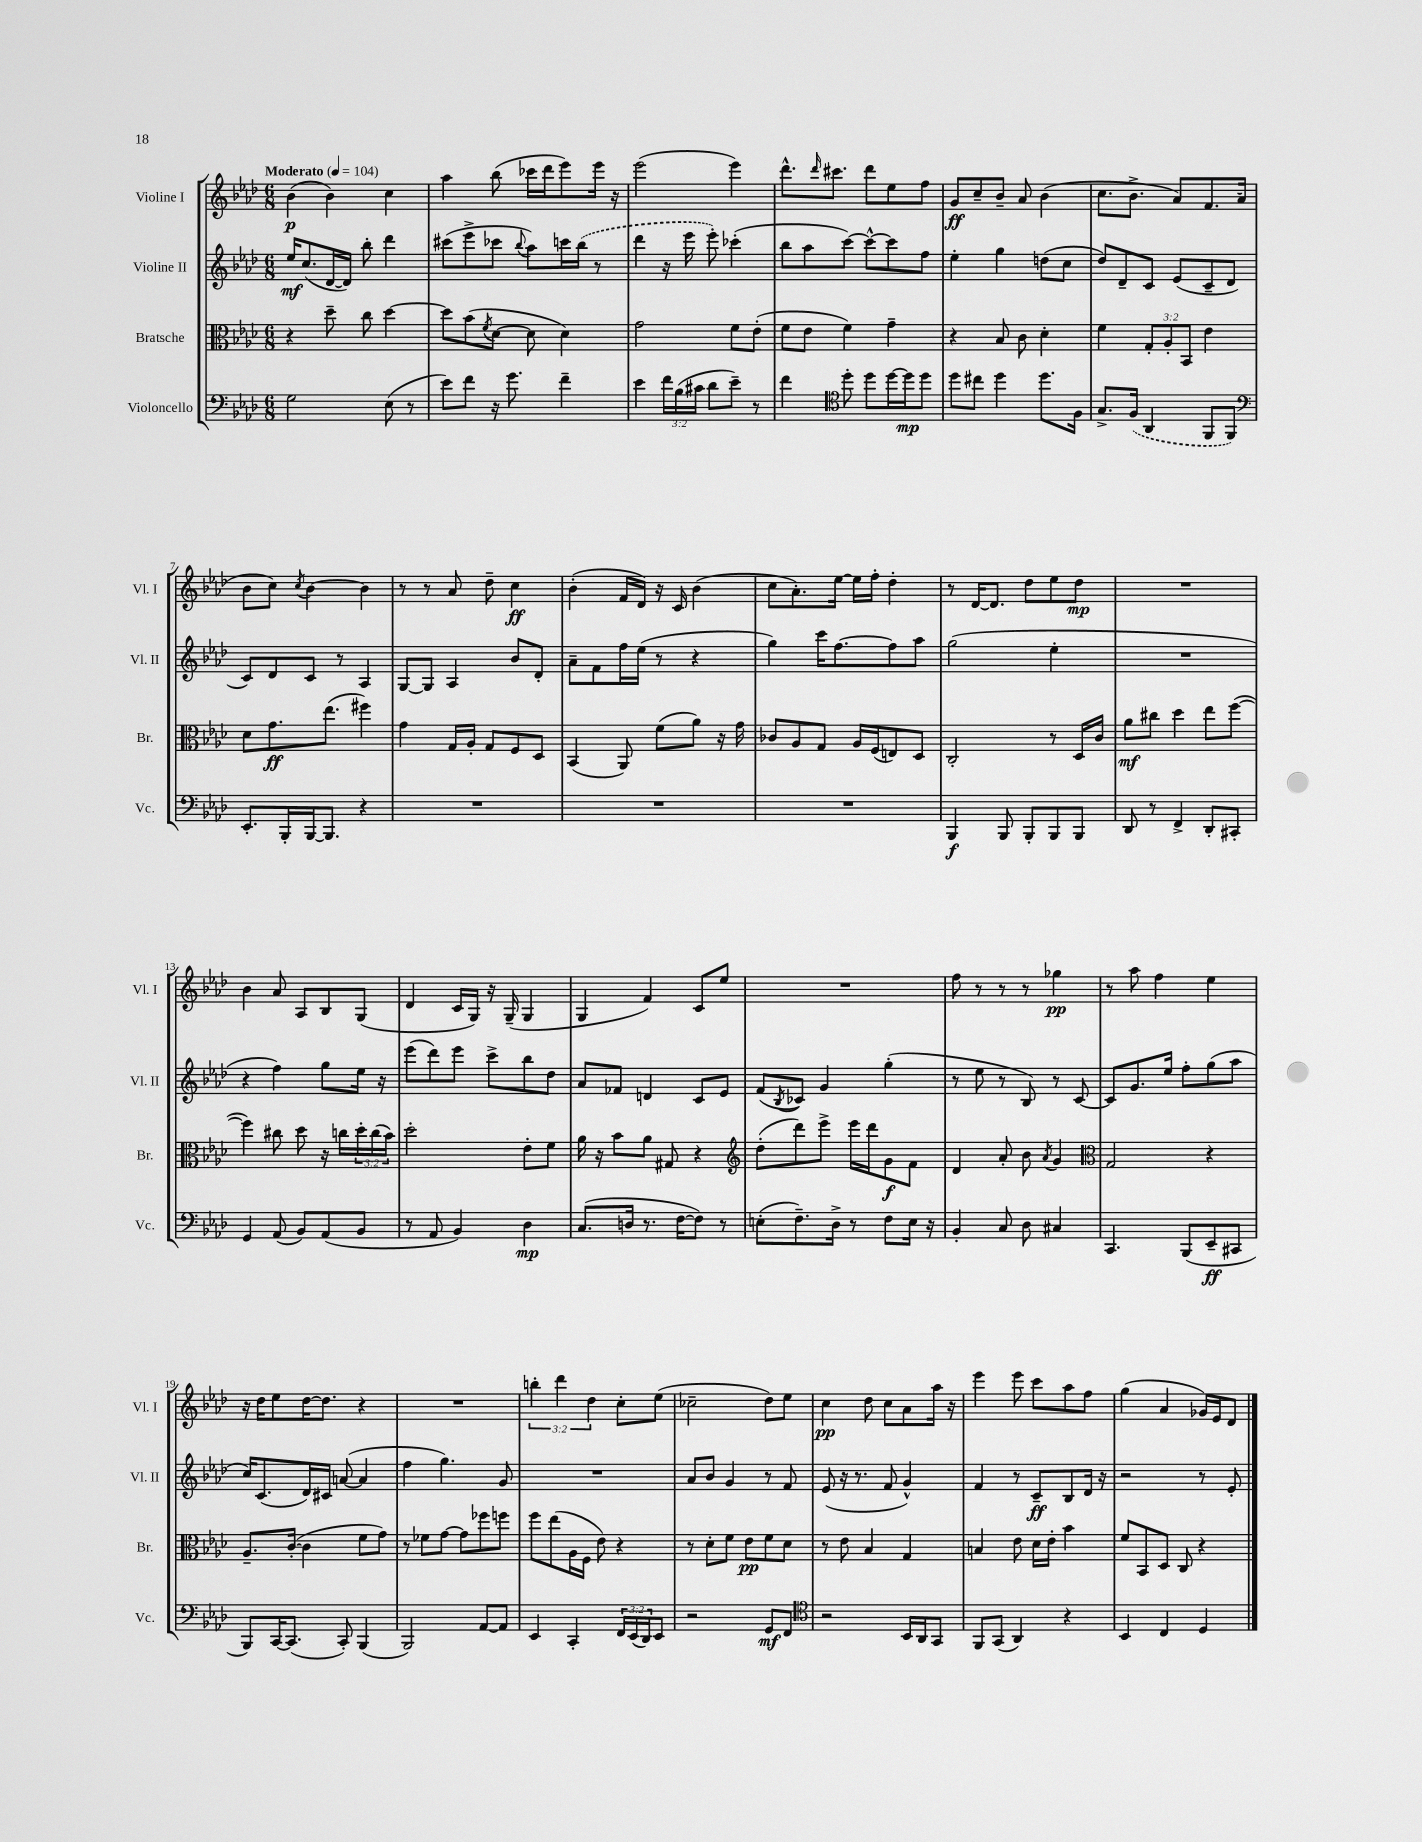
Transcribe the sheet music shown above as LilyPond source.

<<
\new StaffGroup <<
\new Staff = "s0" \with { instrumentName = "Violine I" shortInstrumentName = "Vl. I" } {
    \clef treble \key aes \major \numericTimeSignature \time 6/8 \override Staff.TupletNumber.text = #tuplet-number::calc-fraction-text \tempo "Moderato" 4 = 104
    bes'4\p( bes'4) c''4 |
    aes''4 bes''8( ces'''16 des'''16 ees'''8) ees'''16 r16 |
    ees'''2( ees'''4) |
    des'''8.-^ \grace { des'''16 } cis'''8. des'''8 ees''8 f''8 |
    g'8\ff c''8-- bes'8-- aes'8 bes'4( |
    c''8. bes'8.-> aes'8) f'8. aes'16( |
    bes'8 c''8) \acciaccatura { c''8 } bes'4~ bes'4 |
    r8 r8 aes'8 des''8-- c''4\ff |
    bes'4-.( f'16 des'16) r16 c'16 bes'4( |
    c''8 aes'8.-.) ees''16~ ees''16 f''16-. des''4-. |
    r8 des'16~ des'8. des''8 ees''8 des''8\mp |
    R2. |
    bes'4 aes'8 aes8 bes8 g8( |
    des'4 c'16 g16) r16 g16--( g4 |
    g4 f'4) c'8 ees''8 |
    R2. |
    f''8 r8 r8 r8 ges''4\pp |
    r8 aes''8 f''4 ees''4 |
    r16 des''16 ees''8 des''16~ des''8. r4 |
    R2. |
    \tuplet 3/2 { b''4-. des'''4 des''4 } c''8-. ees''8( |
    ces''2-- des''8) ees''8 |
    c''4\pp des''8 c''8 aes'8 aes''16 r16 |
    ees'''4 ees'''8 c'''8 aes''8 f''8 |
    g''4( aes'4 ges'16) ees'16 des'8 \bar "|." |
}
\new Staff = "s1" \with { instrumentName = "Violine II" shortInstrumentName = "Vl. II" } {
    \clef treble \key aes \major \numericTimeSignature \time 6/8
    ees''16\mf c''8.( des'16~ des'16) bes''8-. des'''4 |
    cis'''8( ees'''8-> ces'''8 \appoggiatura { bes''8 } aes''8) c'''16 \once \slurDashed bes''16( r8 |
    des'''4 r16 ees'''16 ees'''8-.) ces'''4-.( |
    bes''8 aes''8 c'''8~) c'''8~-^ c'''8 f''8 |
    ees''4-. g''4 d''8( c''8 |
    des''8) des'8-- c'8 ees'8( c'8-- des'8 |
    c'8) des'8 c'8 r8 aes4 |
    g8~ g8 aes4 bes'8 des'8-. |
    aes'8-- f'8 f''16 ees''16( r8 r4 |
    g''4) c'''16 f''8.~ f''8 aes''8 |
    g''2( ees''4-. |
    R2. |
    r4 f''4) g''8 ees''16 r16 |
    ees'''8( des'''8) ees'''8 c'''8-> bes''8 des''8 |
    aes'8 fes'8 d'4 c'8 ees'8 |
    f'8( \acciaccatura { bes8 } ces'8) g'4 g''4-.( |
    r8 ees''8 r8 bes8) r8 c'8~ |
    c'8 g'8. ees''16 f''8-. g''8( aes''8 |
    c''16) c'8.( des'16) cis'16 a'8~( a'4 |
    f''4 g''4.) g'8 |
    R2. |
    aes'8 bes'8 g'4 r8 f'8 |
    ees'8( r16 r8. f'8 g'4-^) |
    f'4 r8 c'8--\ff bes8 des'16 r16 |
    r2 r8 ees'8-. \bar "|." |
}
\new Staff = "s2" \with { instrumentName = "Bratsche" shortInstrumentName = "Br." } {
    \clef alto \key aes \major \numericTimeSignature \time 6/8 \override Staff.TupletNumber.text = #tuplet-number::calc-fraction-text
    r4 des''8-- c''8 des''4~ |
    des''8 bes'8( \acciaccatura { f'8 } des'8~ des'8 des'4) |
    g'2 f'8 ees'8-.( |
    f'8 ees'8 f'4) g'4-- |
    r4 bes8 c'8 des'4-. |
    f'4 \tuplet 3/2 { g8-. aes8-. bes,8 } ees'4 |
    des'8 g'8.\ff ees''8.( fis''4) |
    g'4 g16 aes16-. g8 f8 des8 |
    bes,4( aes,8) f'8( aes'8) r16 g'16 |
    ces'8 aes8 g8 aes16 f16( e8) des8 |
    c2-. r8 des16 c'16 |
    aes'8\mf cis''8 des''4 ees''8 f''8~( |
    f''4) cis''8 des''8 r16 c''16 \tuplet 3/2 { des''16-. c''16( bes'16) } |
    des''2-. ees'8-. f'8 |
    aes'16 r16 bes'8 aes'8 gis8 r4 |
    \clef treble des''8-.( des'''8) ees'''8-> ees'''16 des'''16 g'8\f f'8 |
    des'4 aes'8-. bes'8 \acciaccatura { aes'8 } g'4 |
    \clef alto g2 r4 |
    aes8.-- c'16~-.( c'4 f'8 g'8) |
    r8 fes'8 g'8~ g'8 fes''8 f''8 |
    f''8 ees''8( aes16 f16 ees'8) r4 |
    r8 des'8-. f'8 ees'8\pp f'8 des'8 |
    r8 ees'8 bes4 g4 |
    b4 ees'8 des'16 ees'16-. bes'4 |
    f'8 bes,8 des8 c8 r4 \bar "|." |
}
\new Staff = "s3" \with { instrumentName = "Violoncello" shortInstrumentName = "Vc." } {
    \clef bass \key aes \major \numericTimeSignature \time 6/8 \override Staff.TupletNumber.text = #tuplet-number::calc-fraction-text
    g2 ees8( r8 |
    ees'8) f'8 r16 g'8. f'4-- |
    ees'4 \tuplet 3/2 { f'16 bes16( cis'16 } des'8 ees'8--) r8 |
    f'4 \clef tenor des''8-. des''8 des''16~ des''16\mp des''8 |
    des''8 cis''8 des''4 des''8. f16 |
    g8.-> \once \slurDashed f16( aes,4 f,8 f,8) |
    \clef bass ees,8.-. bes,,16-. bes,,16~ bes,,8. r4 |
    R2. |
    R2. |
    R2. |
    bes,,4\f bes,,8 bes,,8-. bes,,8 bes,,8 |
    des,8 r8 f,4-> des,8-. cis,8-. |
    g,4 aes,8( bes,8) aes,8( bes,8 |
    r8 aes,8 bes,4) des4\mp |
    c8.( d16 r8. f16~ f8) r8 |
    e8-.( f8.--) des16-> r8 f8 e16 r16 |
    bes,4-. c8 des8 cis4 |
    c,4. bes,,8( ees,8--\ff cis,8 |
    bes,,8) c,16~ c,8.( c,8-.) bes,,4( |
    bes,,2) aes,8~ aes,8 |
    ees,4 c,4-. \tuplet 3/2 { f,16 ees,16( des,16) } ees,8 |
    r2 g,8\mf f,8 |
    \clef tenor r2 bes,16 aes,16 g,8 |
    f,8 g,8( aes,4) r4 |
    bes,4 c4 des4 \bar "|." |
}
>>
>>
